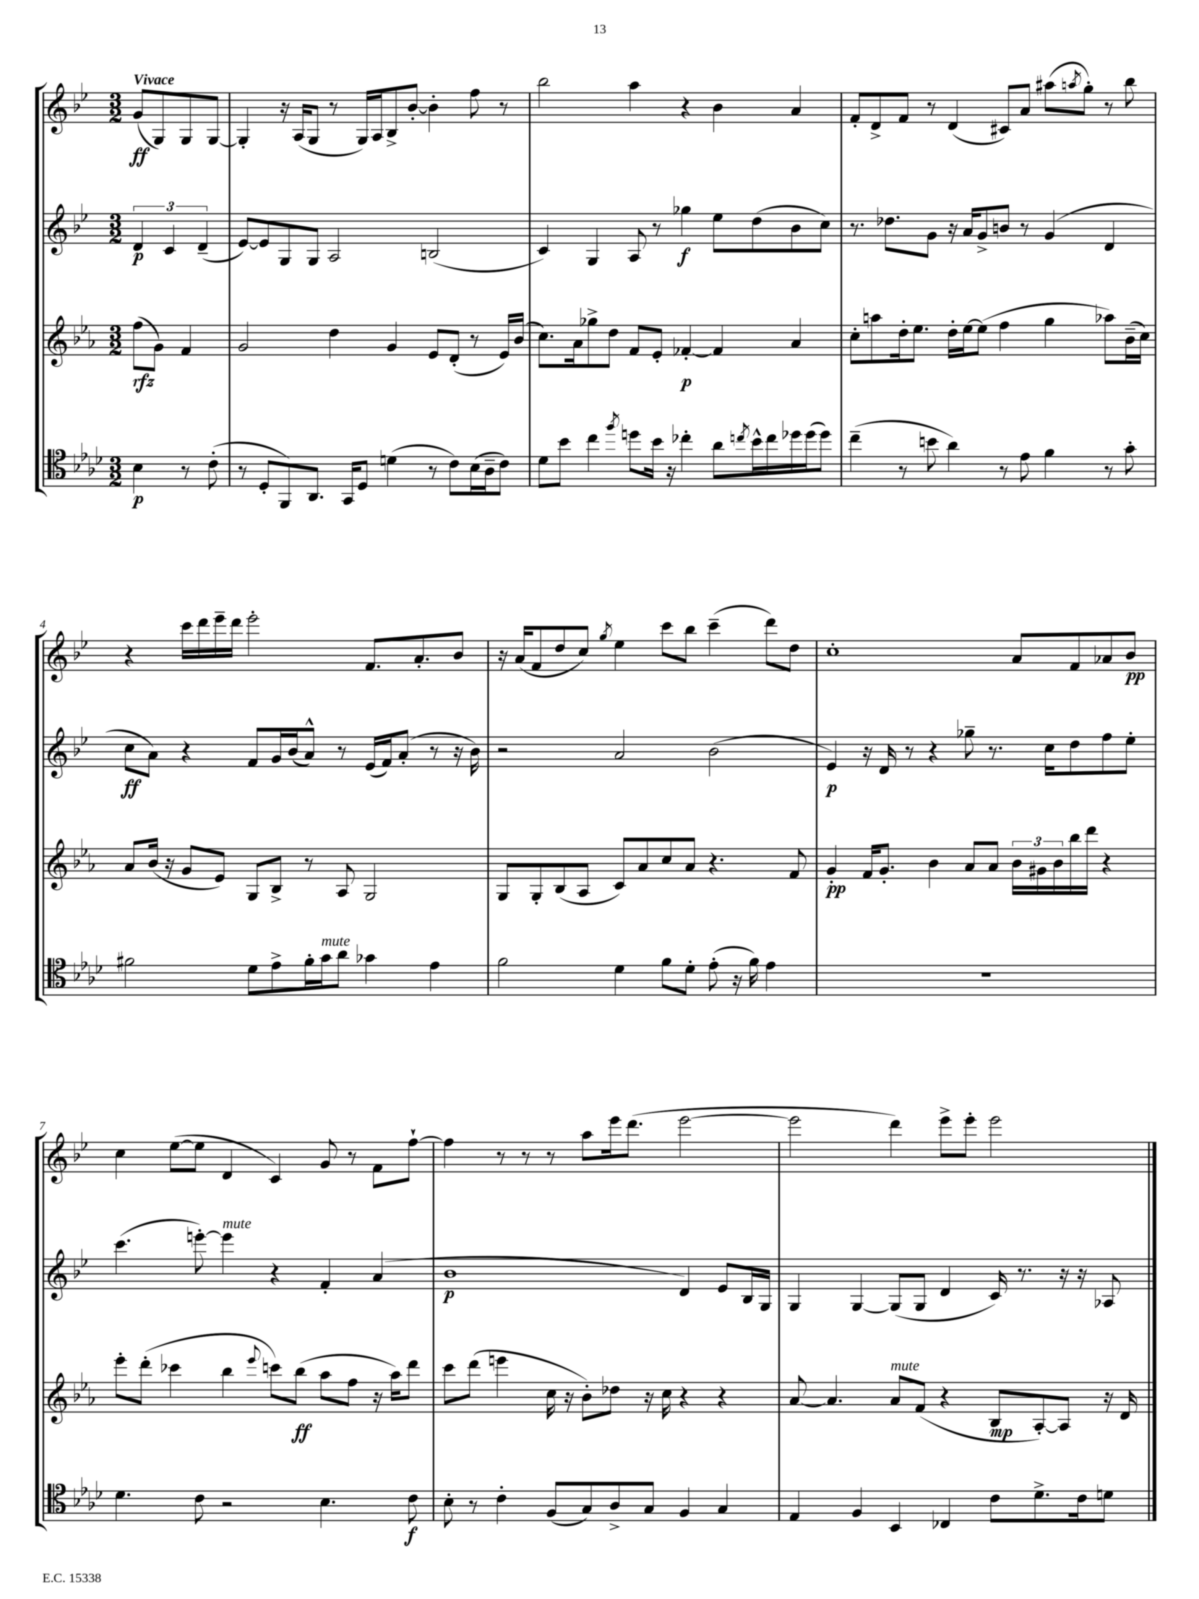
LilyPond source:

<<
\new StaffGroup <<
\new Staff = "s0" {
    \clef treble \key bes \major \numericTimeSignature \time 3/2 \partial 2 \tempo "Vivace"
    g'8\ff( g8) g8 g8~ |
    g4-. r16 a16( g8 r8 g16) a16 bes8-> bes'8~-. bes'4-. f''8 r8 |
    bes''2 a''4 r4 bes'4 a'4 |
    f'8-. d'8-> f'8 r8 d'4( cis'8) a'8 ais''8( \acciaccatura { a''8 } g''8-.) r8 bes''8 |
    r4 c'''16 d'''16 ees'''16-- d'''16 ees'''2-. f'8. a'8.-. bes'8 |
    r16 a'16( f'8 d''8 c''8) \acciaccatura { g''8 } ees''4 c'''8 bes''8 c'''4--( d'''8) d''8 |
    c''1-. a'8 f'8 aes'8 bes'8\pp |
    c''4 ees''8~( ees''8 d'4 c'4) g'8 r8 f'8 f''8~-! |
    f''4 r8 r8 r8 a''8 ees'''16 d'''8.( ees'''2~ |
    ees'''2 d'''4) ees'''8-> ees'''8-. ees'''2 \bar "|." |
}
\new Staff = "s1" {
    \clef treble \key bes \major \numericTimeSignature \time 3/2 \partial 2
    \tuplet 3/2 { d'4\p c'4 d'4--( } |
    ees'8~) ees'8 g8 g8 a2 b2( |
    c'4) g4 a8 r8 ges''4\f ees''8 d''8( bes'8 c''8) |
    r8. des''8. g'8 r16 a'16 g'8-> b'8 r8 g'4( d'4 |
    c''8\ff a'8) r4 f'8 g'16 bes'16( a'8-^) r8 ees'16( f'16) a'8-.( r8 r16 bes'16) |
    r2 a'2 bes'2( |
    ees'4\p) r16 d'16 r8 r4 ges''8-- r8. c''16 d''8 f''8 ees''8-. |
    c'''4.( e'''8~-.) e'''4^\markup { \italic "mute" } r4 f'4-. a'4( |
    bes'1\p d'4) ees'8 bes16 g16 |
    g4 g4~ g8( g8 d'4 c'16) r8. r16 r16 aes8 \bar "|." |
}
\new Staff = "s2" {
    \clef treble \key ees \major \numericTimeSignature \time 3/2 \partial 2
    f''8\rfz( g'8) f'4 |
    g'2 d''4 g'4 ees'8 d'8-.( r8 ees'16) bes'16( |
    c''8.) aes'16 ges''8-> d''8 f'8 ees'8-. fes'4~-.\p fes'4 aes'4 |
    c''8-. a''8 d''16-. ees''8. d''16-. ees''16~ ees''8( f''4 g''4 aes''8) bes'16--( c''16) |
    aes'8 bes'16( r16 g'8 ees'8) g8 bes8-> r8 aes8 g2 |
    g8 g8-. bes8( aes8 c'8) aes'8 c''8 aes'8 r4. f'8 |
    g'4-.\pp f'16 g'8.-. bes'4 aes'8 aes'8 \tuplet 3/2 { bes'16 gis'16 bes'16 } bes''16 d'''16 r4 |
    ees'''8-. d'''8-.( ces'''4 bes''4 \appoggiatura { ees'''8 } c'''8) bes''8\ff( aes''8 f''8 r16 aes''16) d'''8 |
    c'''8 d'''8( e'''4 c''16 r16 bes'8-.) des''8 r16 c''16 r4 r4 |
    aes'8~ aes'4. aes'8^\markup { \italic "mute" } f'8( r4 bes8\mp aes8~-.) aes8 r16 d'16 \bar "|." |
}
\new Staff = "s3" {
    \clef tenor \key aes \major \numericTimeSignature \time 3/2 \partial 2
    bes4\p r8 c'8-.( |
    r8 des8-. f,8) aes,8. g,16 des8 d'4( r8 c'8) bes16( aes16-- c'8) |
    des'8 bes'8 c''4 \acciaccatura { f''8 } d''8 bes'16 r16 ces''4-. aes'8 \acciaccatura { c''8 } bes'16-^ c''16 des''16 des''16( des''8) |
    c''4--( r8 b'8 aes'4) r8 ees'8 f'4 r8 g'8-. |
    fis'2 des'8 ees'8-> fis'16-. g'16^\markup { \italic "mute" } aes'8 ges'4 ees'4 |
    f'2 des'4 f'8 des'8-. ees'8-.( r16 f'16) ees'4 |
    R1. |
    des'4. c'8 r2 bes4. c'8\f |
    bes8-. r8 c'4-. f8( g8) aes8-> g8 f4 g4 |
    ees4 f4 bes,4 ces4 c'8 des'8.-> c'16 d'8 \bar "|." |
}
>>
>>
